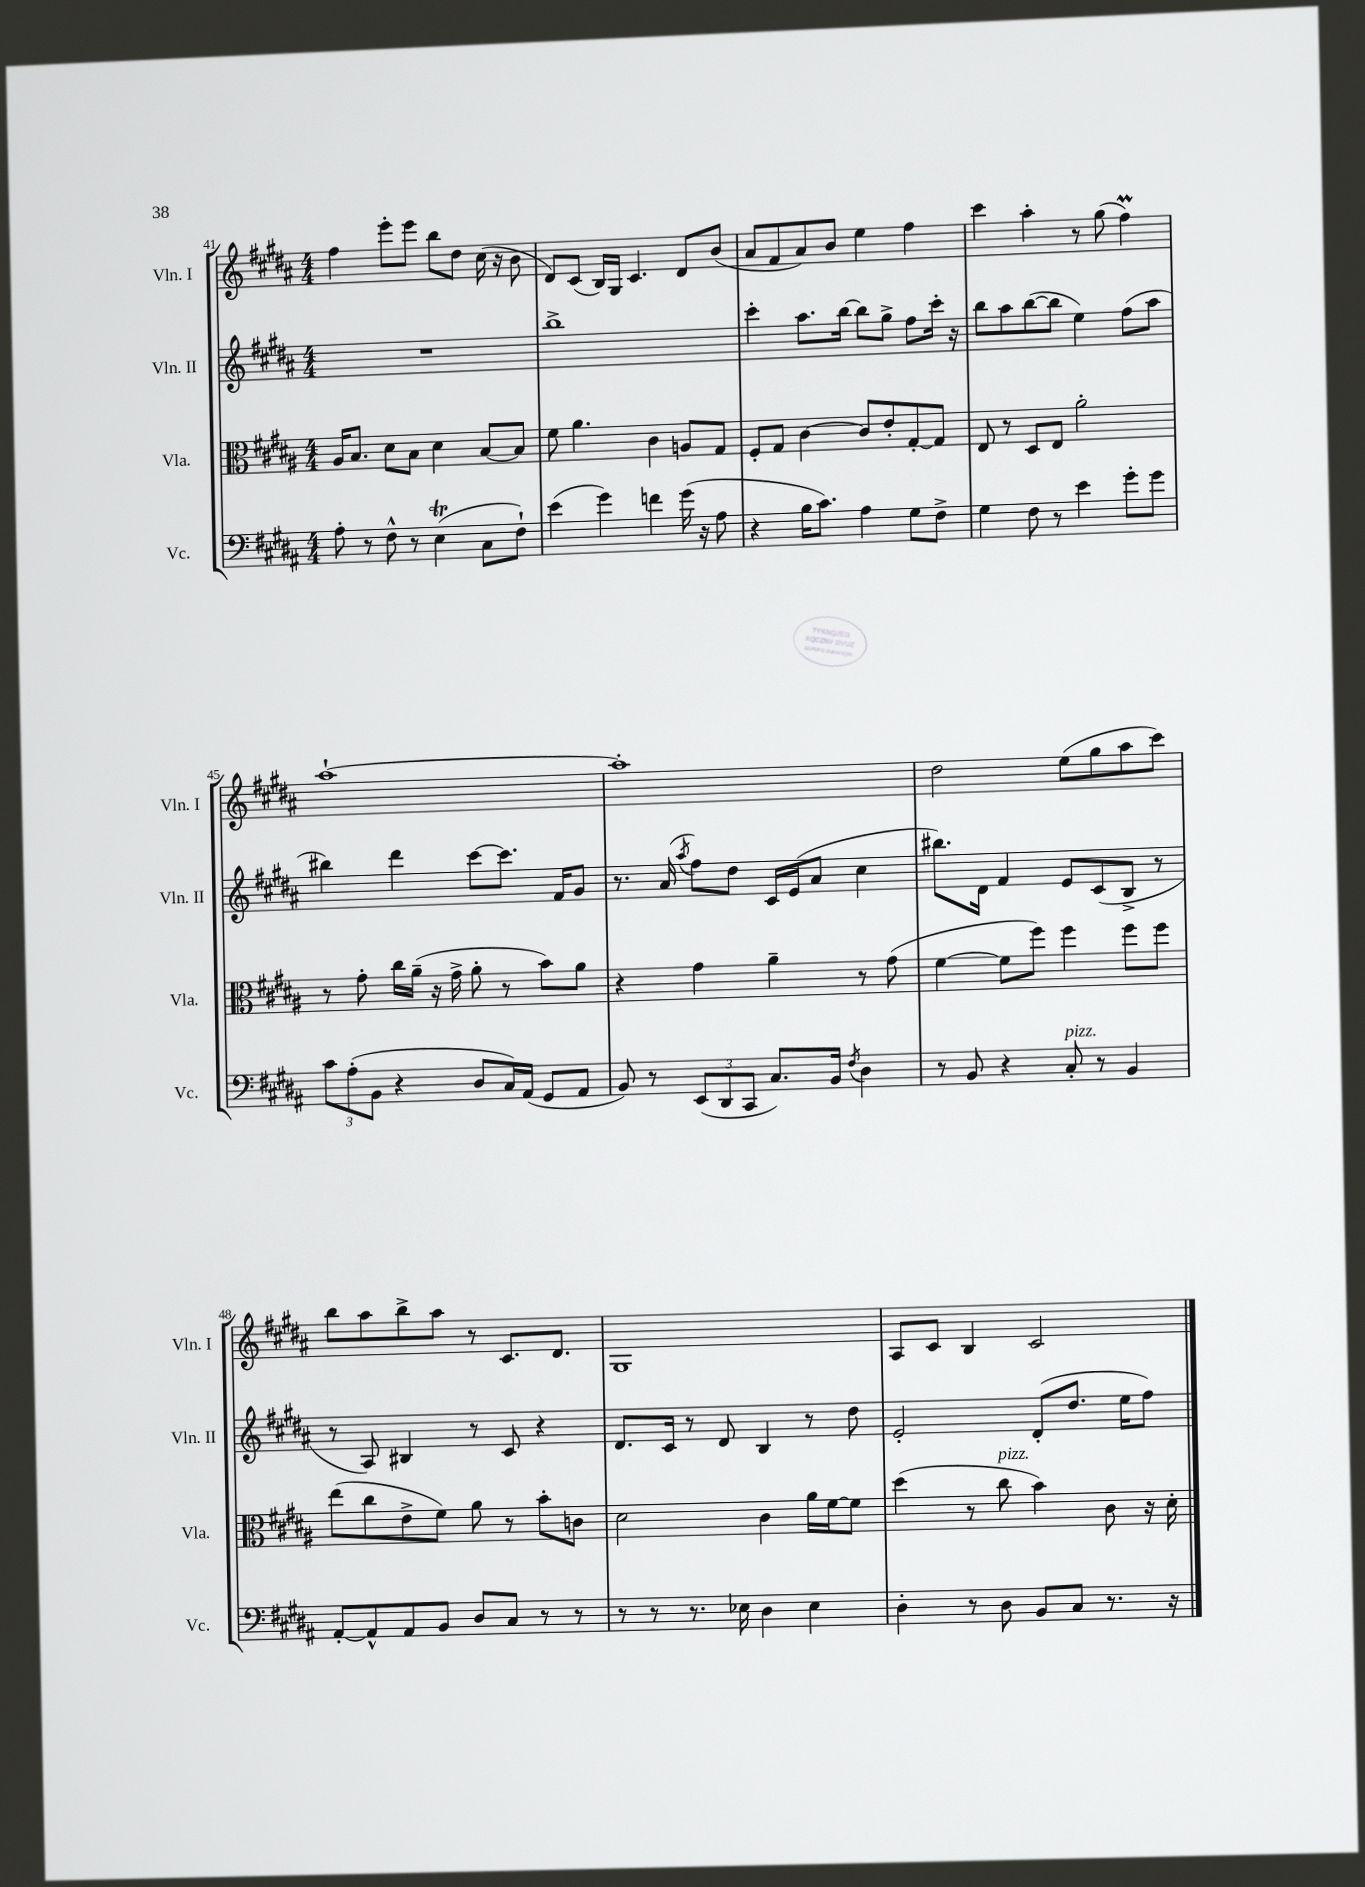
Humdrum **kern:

**kern	**kern	**kern	**kern
*part4	*part3	*part2	*part1
*staff4	*staff3	*staff2	*staff1
*I"Vc.	*I"Vla.	*I"Vln. II	*I"Vln. I
*I'Vc.	*I'Vla.	*I'Vln. II	*I'Vln. I
*clefF4	*clefC3	*clefG2	*clefG2
*k[f#c#g#d#a#]	*k[f#c#g#d#a#]	*k[f#c#g#d#a#]	*k[f#c#g#d#a#]
*M4/4	*M4/4	*M4/4	*M4/4
=41	=41	=41	=41
8A#'\	16A#/KL	1r	4ff#\
.	8.B/J	.	.
8r	.	.	.
8F#^^\	8d#\L	.	8eee'\L
8r	8B\J	.	8eee\J
(4ET\	4d#\	.	8bb\L
.	.	.	8dd#\J
8C#\L	[8B/L	.	(16cc#\
.	.	.	16r
8F#`\J)	8B/J]	.	8b\
=42	=42	=42	=42
(4e\	8f#\	1bb^	8d#/L)
.	4.a#\	.	(8c#/J
4g#\)	.	.	16B/LL)
.	.	.	16G#/JJ
.	.	.	4.c#/
4fn\	4c#\	.	.
(16g#\	8An/L	.	8d#/L
16r	.	.	.
8A#\	8G#/J	.	(8b/J
=43	=43	=43	=43
4r	8F#'/L	4ccc#'\	8a#/L
.	8G#/J	.	8f#/
16B\KL	[4c#\	8.aa#\L	8a#/)
8.c#\J)	.	.	.
.	.	.	8b/J
.	.	[16bb\Jk	.
4A#\	8c#/L]	8bb\L]	4ee\
.	8e'/	8gg#^\J	.
8G#\L	[8G#'/	8ff#\L	4ff#\
8F#^\J	8G#/J]	16ccc#'\Jk	.
.	.	16r	.
=44	=44	=44	=44
4G#\	8E/	8bb\L	4ccc#\
.	8r	8aa#\	.
8F#\	8D#/L	([8bb\	4aa#'\
8r	8E/J	8bb\J]	.
4e\	2a#'\	4ee\)	8r
.	.	.	(8gg#\
8g#'\L	.	(8ff#\L	4ff#M\)
8g#\J	.	8aa#\J	.
!!LO:LB:g=z
=45	=45	=45	=45
12c#\L	8r	4bb#X\)	[1aa#`
(12A#'\	.	.	.
.	8g#'\	.	.
12BB\J	.	.	.
4r	16cc#\LL	4ddd#\	.
.	(16a#~\JJ	.	.
.	16r	.	.
.	16g#^\	.	.
8D#/L	8a#'\	[8ccc#\L	.
16C#/L)	8r	8.ccc#\J]	.
(16AA#/JJ	.	.	.
8GG#/L	8b\L)	.	.
.	.	16f#/KL	.
8AA#/J	8a#\J	8g#/J	.
=46	=46	=46	=46
8BB/)	4r	8.r	1aa#']
8r	.	.	.
.	.	(16a#/	.
.	.	8qaa#/	.
(12EE/L	4g#\	8ff#\L)	.
12DD#/	.	.	.
.	.	8dd#\J	.
12CC#/J	.	.	.
8.C#/L)	4a#~\	16c#/LL	.
.	.	(16e/J	.
.	.	8a#/J	.
16BB/Jk	.	.	.
8qF#/	.	.	.
4D#\	8r	4cc#\	.
.	(8g#\	.	.
=47	=47	=47	=47
8r	[4f#\	8.bb#X\L)	2dd#\
8BB/	.	.	.
.	.	16d#\Jk	.
4r	8f#\L]	4f#/	.
.	8ff#\J)	.	.
!LO:TX:a:i:t=pizz.	!	!	!
8C#'/	4ff#\	8e/L	(8ee\L
8r	.	(8c#/	8gg#\
4BB/	8ff#\L	8B^/J	8aa#\
.	8ff#\J	8r	8ccc#\J)
!!LO:LB:g=z
=48	=48	=48	=48
[8AA#'/L	(8ee\L	8r	8bb\L
8AA#^^/]	8cc#\	8A#/)	8aa#\
8AA#/	8e^\	4B#X/	8bb^\
8BB/J	8f#\J)	.	8aa#\J
8D#/L	8a#\	8r	8r
8C#/J	8r	8c#/	8.c#/L
8r	8b'\L	4r	.
.	.	.	8.d#/J
8r	8cn\J	.	.
=49	=49	=49	=49
8r	2d#\	8.d#/L	1G#
8r	.	.	.
.	.	16c#/Jk	.
8.r	.	8r	.
.	.	8d#/	.
16E-X\	.	.	.
4D#\	4c#\	4B/	.
4E-\	16a#\LL	8r	.
.	[16f#\J	.	.
.	8f#\J]	8dd#\	.
=50	=50	=50	=50
4D#'\	(4dd#\	2e'/	8A#/L
.	.	.	8c#/J
8r	8r	.	4B/
!	!LO:TX:a:i:t=pizz.	!	!
8D#\	8cc#\	.	.
8BB/L	4b\)	(8d#'/L	2c#/
8C#/J	.	8.dd#/J	.
8.r	8c#\	.	.
.	.	16ee\KL	.
.	16r	8ff#\J)	.
16r	16d#'\	.	.
==	==	==	==
*-	*-	*-	*-
